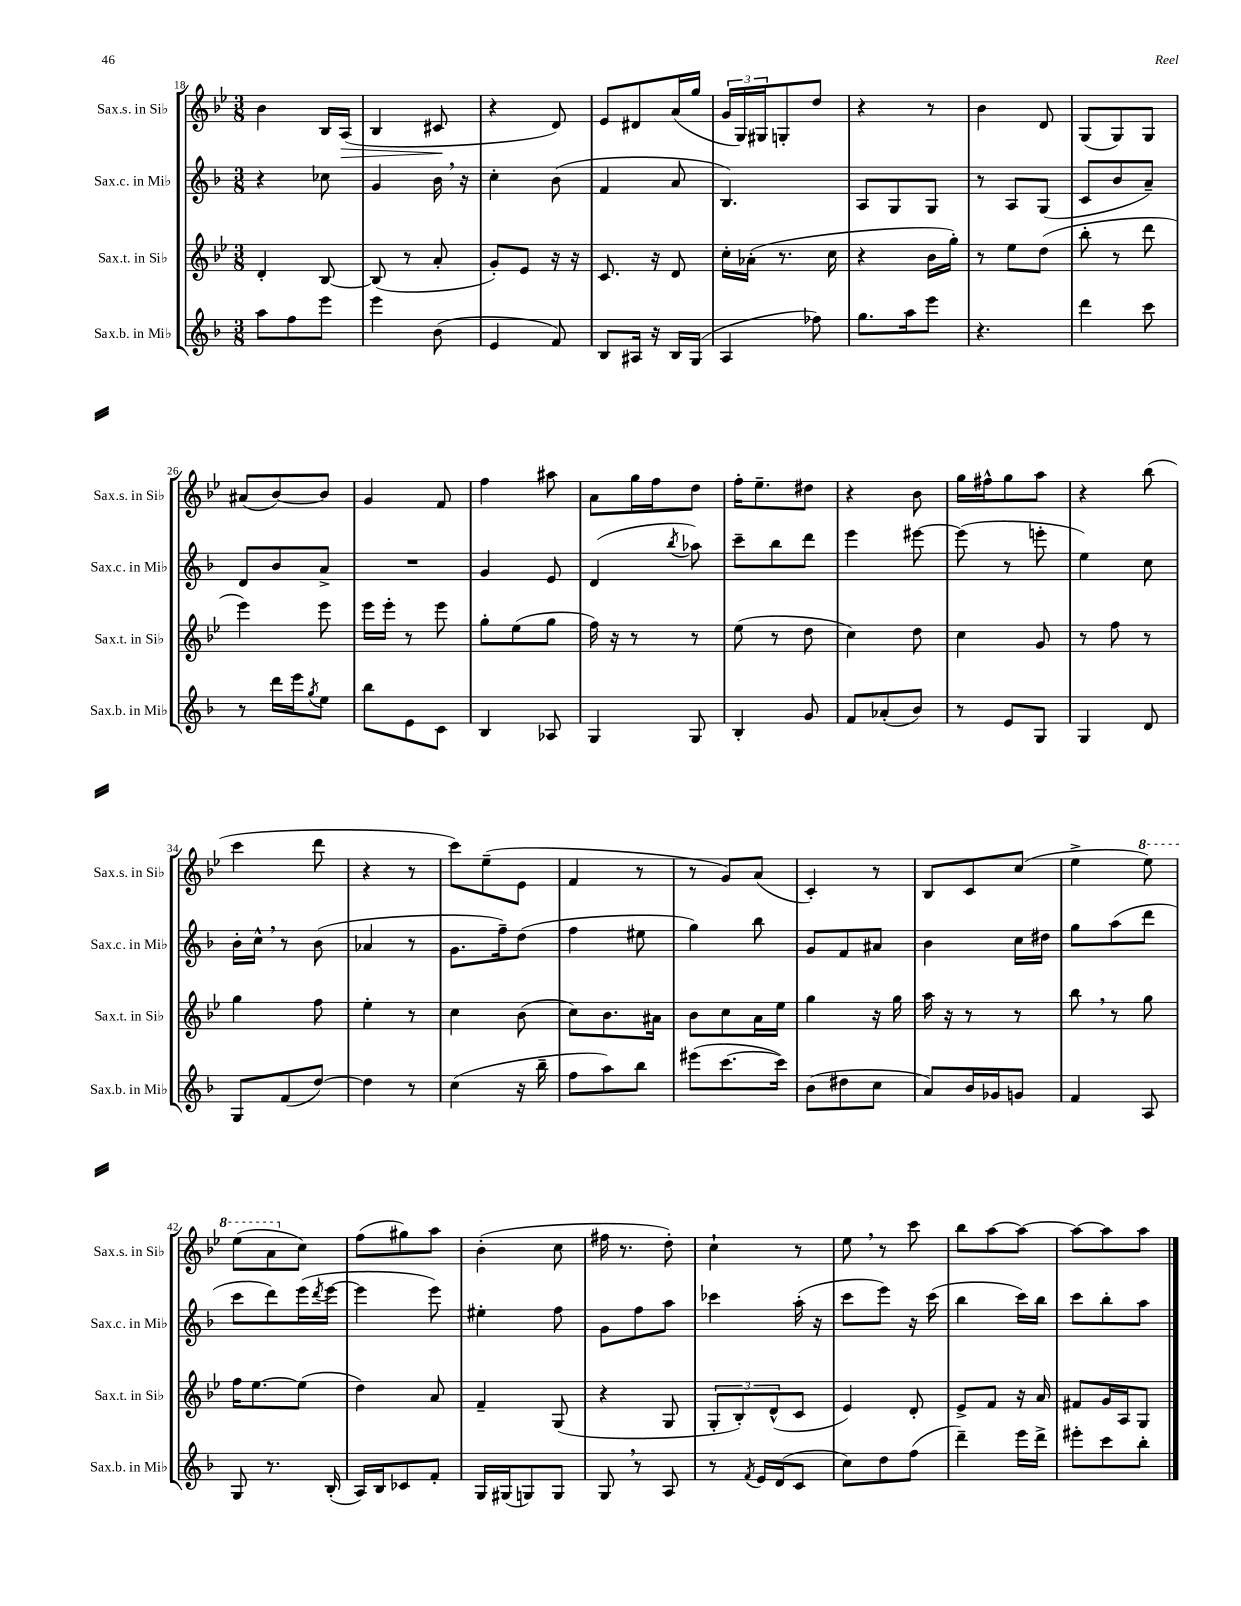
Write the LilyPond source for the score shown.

<<
\new StaffGroup <<
\new Staff = "s0" \with { instrumentName = "Sax.s. in Sib" shortInstrumentName = "Sax.s. in Sib" } {
    \clef treble \key bes \major \numericTimeSignature \time 3/8
    bes'4 bes16 a16\>( |
    bes4 cis'8\! |
    r4 d'8) |
    ees'8 dis'8 a'16( g''16 |
    \tuplet 3/2 { g'16 g16) gis16 } g8-. d''8 |
    r4 r8 |
    bes'4 d'8 |
    g8( g8) g8 |
    ais'8( bes'8~) bes'8 |
    g'4 f'8 |
    f''4 ais''8 |
    a'8 g''16 f''16 d''8 |
    f''16-. ees''8.-- dis''8 |
    r4 bes'8 |
    g''16 fis''16-^ g''8 a''8 |
    r4 bes''8( |
    c'''4 d'''8 |
    r4 r8 |
    c'''8) ees''8--( ees'8 |
    f'4 r8 |
    r8 g'8) a'8( |
    c'4-.) r8 |
    bes8 c'8 c''8( |
    ees''4-> \ottava #1 ees'''8) |
    ees'''8( a''8 \ottava #0 c''8) |
    f''8( gis''8) a''8 |
    bes'4-.( c''8 |
    fis''16 r8. d''8-.) |
    c''4-! r8 |
    ees''8 \breathe r8 c'''8 |
    bes''8 a''8~ a''8~ |
    a''8~ a''8 a''8 \bar "|." |
}
\new Staff = "s1" \with { instrumentName = "Sax.c. in Mib" shortInstrumentName = "Sax.c. in Mib" } {
    \clef treble \key f \major \numericTimeSignature \time 3/8
    r4 ces''8 |
    g'4 bes'16 \breathe r16 |
    c''4-. bes'8( |
    f'4 a'8 |
    bes4.) |
    a8 g8 g8 |
    r8 a8 g8( |
    c'8 bes'8 a'8--) |
    d'8 bes'8 a'8-> |
    R4. |
    g'4 e'8 |
    d'4( \acciaccatura { bes''8 } aes''8) |
    c'''8-- bes''8 d'''8 |
    e'''4 eis'''8~ |
    eis'''8( r8 e'''8-. |
    e''4) c''8 |
    bes'16-. c''16-^ \breathe r8 bes'8( |
    aes'4 r8 |
    g'8. f''16--) d''8( |
    f''4 eis''8 |
    g''4) bes''8 |
    g'8 f'8 ais'8 |
    bes'4 c''16 dis''16 |
    g''8 a''8( d'''8 |
    c'''8 d'''8) e'''16( \acciaccatura { d'''8 } e'''16~ |
    e'''4 e'''8) |
    eis''4-. f''8 |
    g'8 f''8 a''8 |
    ces'''4 a''16-.( r16 |
    c'''8 e'''8) r16 c'''16( |
    bes''4 c'''16) bes''16 |
    c'''8 bes''8-. a''8 \bar "|." |
}
\new Staff = "s2" \with { instrumentName = "Sax.t. in Sib" shortInstrumentName = "Sax.t. in Sib" } {
    \clef treble \key bes \major \numericTimeSignature \time 3/8
    d'4-. bes8~ |
    bes8( r8 a'8-. |
    g'8-.) ees'8 r16 r16 |
    c'8. r16 d'8 |
    c''16-. aes'16-.( r8. c''16 |
    r4 bes'16 g''16-.) |
    r8 ees''8 d''8( |
    bes''8-. r8 d'''8 |
    ees'''4) ees'''8 |
    ees'''16 ees'''16-. r8 ees'''8 |
    g''8-. ees''8( g''8 |
    f''16) r16 r8 r8 |
    ees''8( r8 d''8 |
    c''4) d''8 |
    c''4 g'8 |
    r8 f''8 r8 |
    g''4 f''8 |
    ees''4-. r8 |
    c''4 bes'8( |
    c''8) bes'8. ais'16 |
    bes'8 c''8 a'16 ees''16 |
    g''4 r16 g''16 |
    a''16 r16 r8 r8 |
    bes''8 \breathe r8 g''8 |
    f''16 ees''8.~ ees''8( |
    d''4) a'8 |
    f'4-- g8( |
    r4 g8 |
    \tuplet 3/2 { g8-. bes8-.) d'8-^( } c'8 |
    ees'4) d'8-. |
    ees'8-> f'8 r16 a'16 |
    fis'8 g'16 a16 g8 \bar "|." |
}
\new Staff = "s3" \with { instrumentName = "Sax.b. in Mib" shortInstrumentName = "Sax.b. in Mib" } {
    \clef treble \key f \major \numericTimeSignature \time 3/8
    a''8 f''8 e'''8 |
    e'''4 bes'8( |
    e'4 f'8) |
    bes8 ais16 r16 bes16 g16( |
    a4 fes''8) |
    g''8. a''16 e'''8 |
    r4. |
    d'''4 c'''8 |
    r8 d'''16 e'''16 \acciaccatura { g''8 } e''8 |
    bes''8 e'8 c'8 |
    bes4 aes8 |
    g4 g8 |
    bes4-. g'8 |
    f'8 aes'8-.( bes'8) |
    r8 e'8 g8 |
    g4 d'8 |
    g8 f'8( d''8~) |
    d''4 r8 |
    c''4( r16 bes''16-- |
    f''8 a''8) bes''8 |
    eis'''8( c'''8.~ c'''16) |
    bes'8( dis''8 c''8 |
    a'8) bes'16 ges'16 g'8 |
    f'4 a8 |
    g8 r8. bes16-.( |
    a16) bes16 ces'8 f'8-. |
    g16 gis16( g8) g8 |
    g8 \breathe r8 a8 |
    r8 \acciaccatura { f'8 } e'16 d'16( c'8 |
    c''8) d''8 f''8( |
    d'''4--) e'''16 d'''16-> |
    eis'''8-. c'''8 bes''8-. \bar "|." |
}
>>
>>
\layout { \context { \Score currentBarNumber = #18 } }
